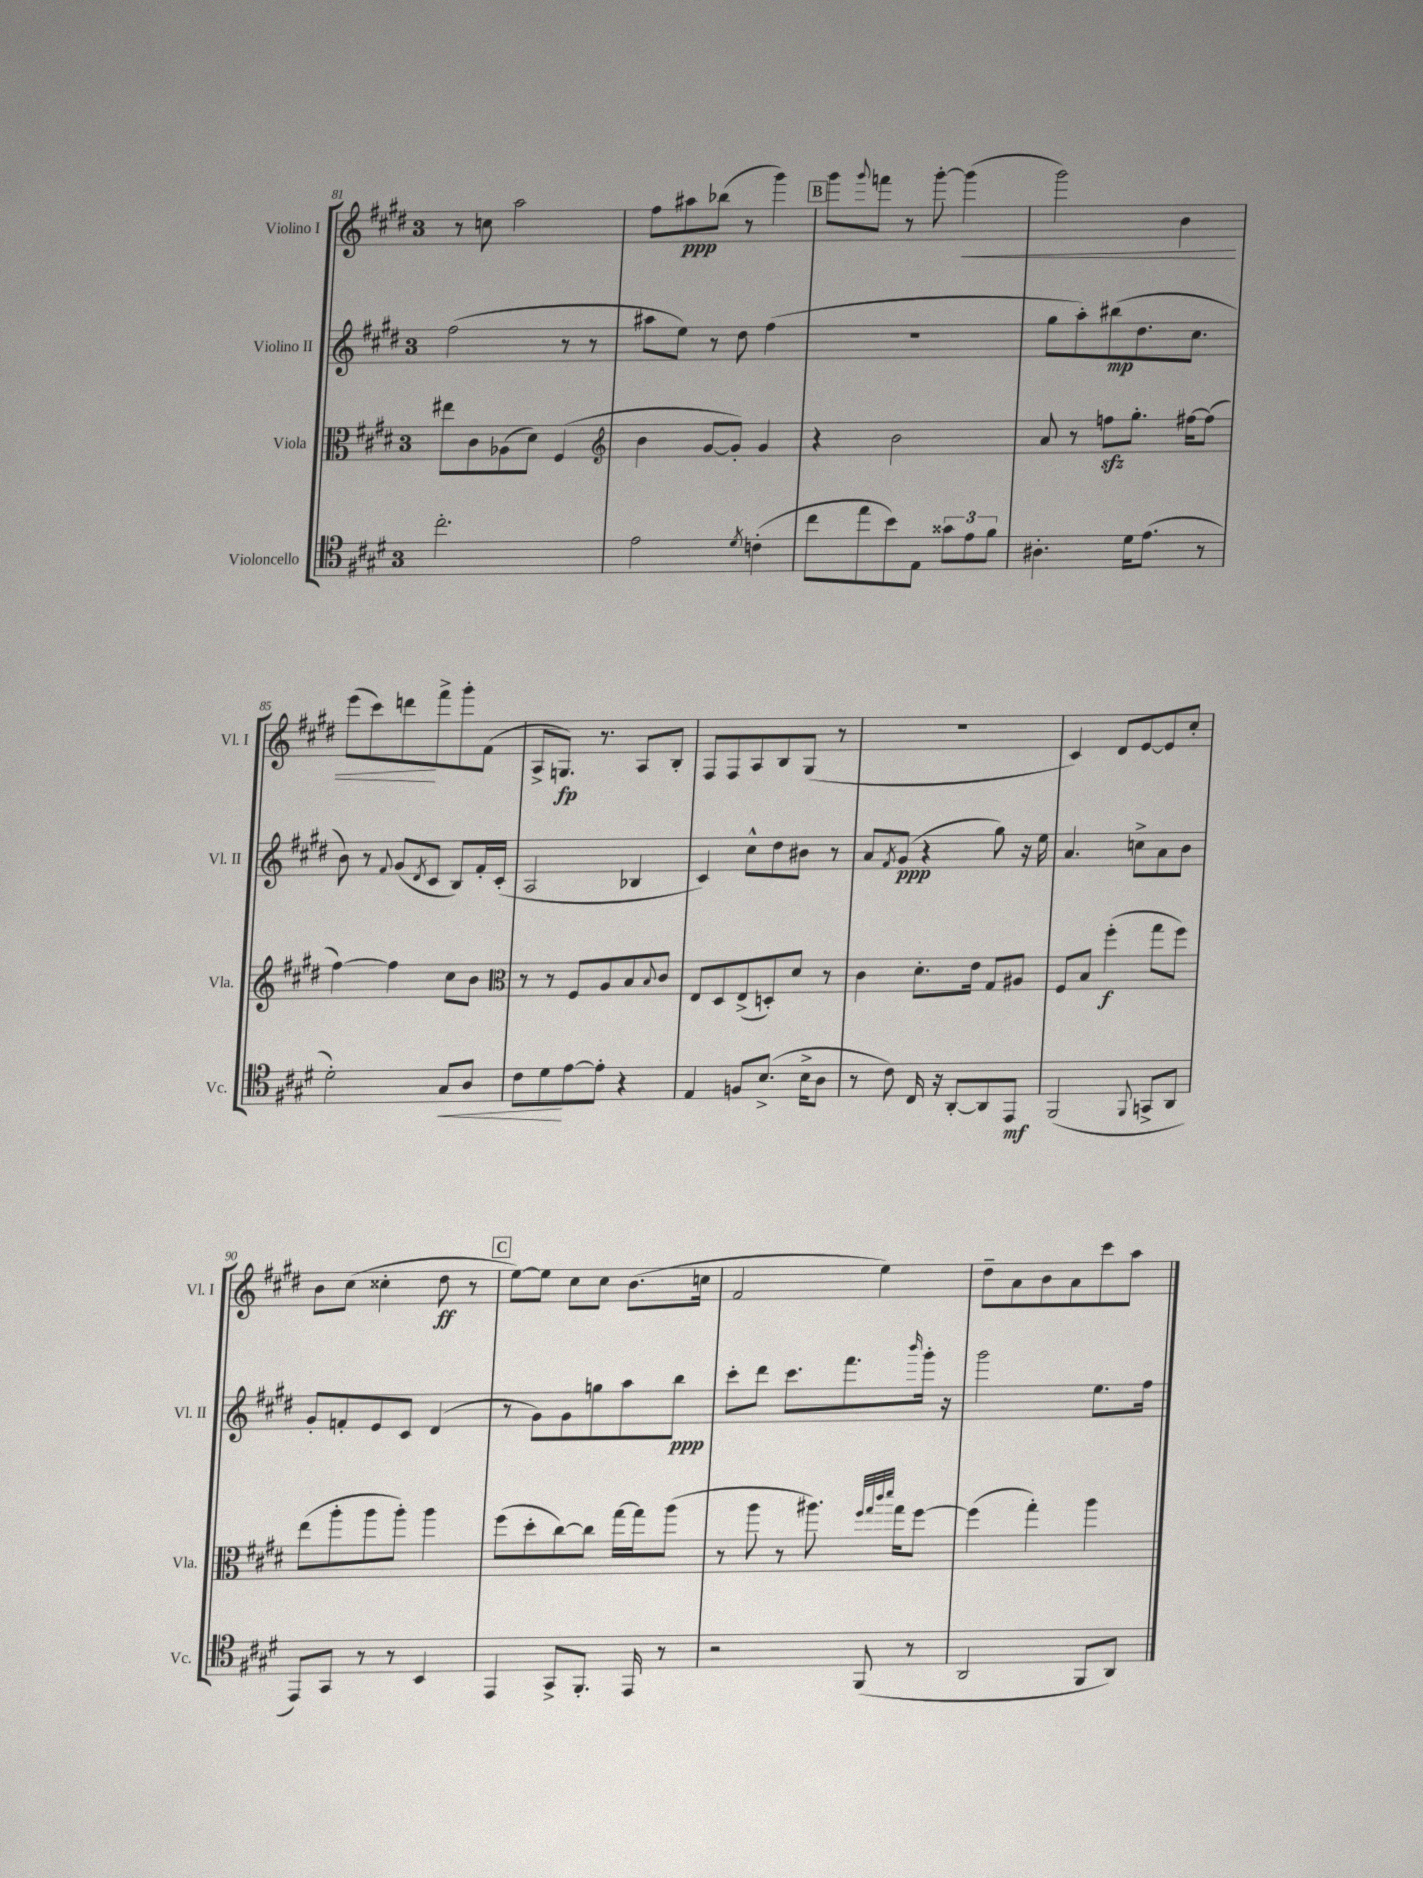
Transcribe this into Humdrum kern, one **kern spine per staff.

**kern	**kern	**kern	**kern
*staff4	*staff3	*staff2	*staff1
*clefC4	*clefC3	*clefG2	*clefG2
*k[f#c#g#d#]	*k[f#c#g#d#]	*k[f#c#g#d#]	*k[f#c#g#d#]
*M3/4	*M3/4	*M3/4	*M3/4
2.cc#'	8ee#	(2ff#	8r
.	8c#	.	8cc
.	(8A-	.	2aa
.	8d#)	.	.
.	(4F#	8r	.
.	.	8r	.
=	=	=	=
*	*clefG2	*	*
2e	4b	8aa#	8ff#
.	.	8ee)	8aa#
.	[8g#	8r	(8bb-
.	8g#'])	8dd#	8r
8qd#	.	.	.
(4c'	4g#	(4ff#	4ggg#)
=	=	=	=
8cc#	4r	2.r	8ggg#
.	.	.	8qqggg#
8ee	.	.	8fff
8b)	2b	.	8r
8E	.	.	[8ggg#'
12g##	.	.	(4ggg#]
12e	.	.	.
12f#	.	.	.
=	=	=	=
4.A#'	8a	8gg#	2ggg#)
.	8r	8aa')	.
.	8ff	(8bb#	.
16d#	8.gg#'	8.dd#	.
(8.e	.	.	.
.	.	.	4b
.	[16ff#	8.cc#	.
8r	(8ff#]	.	.
=	=	=	=
2d#')	[4ff#)	8b)	(8eee
.	.	8r	8ccc#)
.	.	8qqf#	.
.	4ff#]	(8g#	8ddd
.	.	8qd#	.
.	.	8c#	8fff#^
8G#	8cc#	8B)	8ggg#'
8A	8b	16f#'	(8f#
.	.	(16c#'	.
=	=	=	=
*	*clefC3	*	*
8c#	8r	2A	8A^
8d#	8r	.	8.G)
[8e	8F#	.	.
.	.	.	8.r
8e']	8A	.	.
4r	8B	4B-	8A
.	8qqB	.	.
.	8c#	.	8B'
=	=	=	=
4E	8E	4c#)	8F#
.	8D#	.	8F#
8F	(8E^	8cc#^^	8A
(8.B^	8D')	8dd#	8B
.	8d#	8b#	(8G#
16B^	.	.	.
8A	8r	8r	8r
=	=	=	=
8r	4c#	8a	2.r
.	.	8qf#	.
8c#)	.	(8g#	.
16C#	8.d#'	4r	.
16r	.	.	.
[8AA'	.	.	.
.	16e	.	.
8AA]	8G#	8gg#)	.
8EE	8A#	16r	.
.	.	16ee	.
=	=	=	=
(2FF#	8F#	4.a	4c#)
.	8B	.	.
.	(4ff#'	.	8d#
.	.	8cc^	[8e
8qqFF#	.	.	.
8GG^	8gg#	8a	8e]
8AA	8ff#)	8b	8cc#'
=	=	=	=
8EE)	(8ee	8g#'	8b
8GG#	8aa'	8f'	(8cc#
8r	8aa	8e	4cc##'
8r	8aa')	8c#	.
4BB	4aa	(4d#	8dd#
.	.	.	8r
=	=	=	=
4EE	(8ff#	8r	[8ee)
.	8dd#'	8g#)	8ee]
8GG#^	[8cc#)	8g#	8cc#
8.FF#'	8cc#]	8gg	8cc#
.	[16gg#	8aa	(8.b
16EE	16gg#]	.	.
8r	(8aa	8bb	.
.	.	.	16cc
=	=	=	=
2r	8r	8ccc#'	2f#
.	8aa	8ddd#	.
.	8r	8.ccc#	.
.	8.aa#)	.	.
.	.	8.fff#	.
(8FF#	.	.	4ee)
.	32qqff#	.	.
.	32qqgg#	.	.
.	32qqccc#	.	.
.	32qqddd#	.	.
.	16gg#	.	.
.	.	16qqbbb	.
8r	[8ff#	16ggg#'	.
.	.	16r	.
=	=	=	=
2AA	(4ff#]	2ggg#	8dd#~
.	.	.	8a
.	4gg#')	.	8b
.	.	.	8a
8FF#	4aa	8.ee	8ccc#
8AA)	.	.	8aa
.	.	16ff#	.
==	==	==	==
*-	*-	*-	*-
